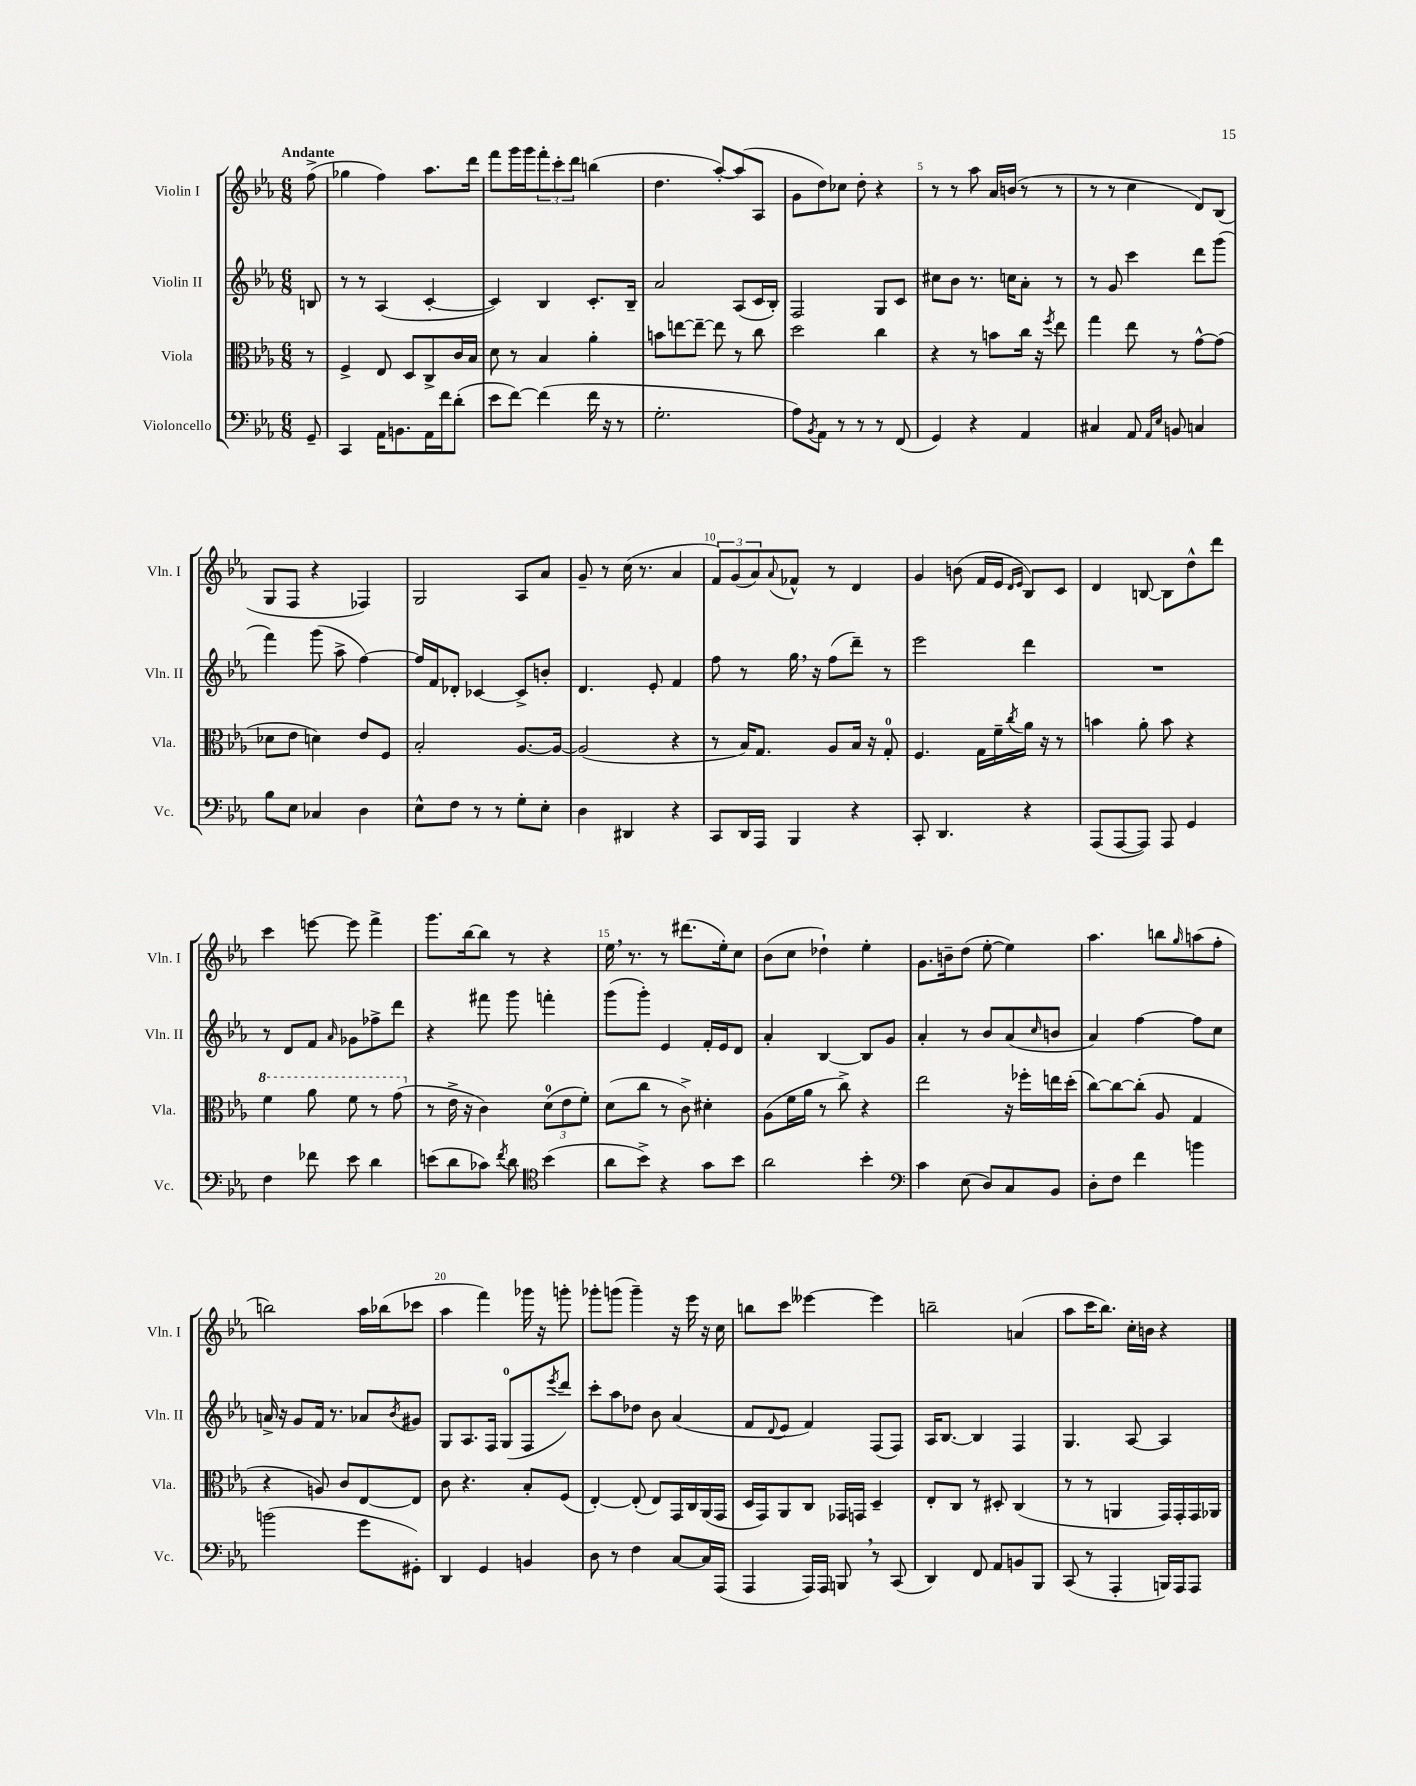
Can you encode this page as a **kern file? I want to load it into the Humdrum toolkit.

**kern	**kern	**kern	**kern
*part4	*part3	*part2	*part1
*staff4	*staff3	*staff2	*staff1
*I"Violoncello	*I"Viola	*I"Violin II	*I"Violin I
*I'Vc.	*I'Vla.	*I'Vln. II	*I'Vln. I
*clefF4	*clefC3	*clefG2	*clefG2
*k[b-e-a-]	*k[b-e-a-]	*k[b-e-a-]	*k[b-e-a-]
*M6/8	*M6/8	*M6/8	*M6/8
=	=	=	=
!	!	!	!LO:TX:a:B:t=Andante
8GG~/	8r	8Bn/	(8ff^\
=1	=1	=1	=1
4CC/	4F^/	8r	4gg-X\
.	.	8r	.
16AA-\KL	8E-/	(4A-/	4ff\)
8.BBn\	.	.	.
.	8D/L	.	.
16AA-\L	8C^/	[4c'/	8.aa-\L
16f\J	.	.	.
(8d'\J	16c/L	.	.
.	16B-/JJ	.	16ddd\Jk
=2	=2	=2	=2
8e-\L	8d\	4c/])	8fff\L
[8f\J)	8r	.	16ggg\L
.	.	.	16ggg\J
(4f\]	4B-/	4B-/	12fff'\
.	.	.	12ccc'\
.	.	.	12ddd\J
16f\	4a-'\	8.c'/L	(4bbn\
16r	.	.	.
8r	.	.	.
.	.	16B-~/Jk	.
=3	=3	=3	=3
2.G'\	8bn\L	2a-/	4.dd\
.	[8een\	.	.
.	8ee~\J_	.	.
.	8ee\]	.	[8aa-'/L)
.	8r	(8A-/L	(8aa-/]
.	8cc\	16c/L	8A-/J
.	.	16B-'/JJ)	.
=4	=4	=4	=4
8A-\L)	2dd\	2F/	8g\L
8qBB-/	.	.	.
8AA-\J	.	.	8dd\)
8r	.	.	8cc-X\J
8r	.	.	8dd'\
8r	4cc\	8G/L	4r
(8FF/	.	8c/J	.
=5	=5	=5	=5
4GG/)	4r	8cc#X\L	8r
.	.	8b-\J	8r
4r	8r	8.r	8aa-\
.	8bn\L	.	16a-/LL
.	.	16ccn\KL	(16bn/JJ
4AA-/	16cc\Jk	8a-'\J	8r
.	16r	.	.
.	8qff/	.	.
.	8ee-\	8r	8r
=6	=6	=6	=6
4C#X/	4gg\	8r	8r
.	.	8g/	8r
8AA-/	8ee-\	4ccc\	4cc\
16qqAA-/LL	.	.	.
16qqE-/JJ	.	.	.
8BBn/	8r	.	.
4Cn/	[8g^^\L	8ddd\L	8d/L)
.	(8g\J]	(8ggg\J	(8B-/J
!!LO:LB:g=z
=7	=7	=7	=7
8B-\L	8d-X\L	4fff\)	8G/L
8E-\J	8e-\J	.	8F/J
4C-X/	4dn\)	(8ggg\	4r
.	.	8aa-^\	.
4D\	8e-/L	[4ff\)	4F-X/)
.	8F/J	.	.
=8	=8	=8	=8
8E-^^\L	2B-'/	16ff/LL]	2G/
.	.	16f/J	.
8F\J	.	8d-X'/J	.
8r	.	[4c-X/	.
8r	.	.	.
8G'\L	[8.A-/L	8c-^/L]	8A-/L
8E-'\J	.	8bn'/J	8a-/J
.	16A-/Jk_	.	.
=9	=9	=9	=9
4D\	(2A-/]	4.d/	8g~/
.	.	.	8r
4DD#X/	.	.	(16cc\
.	.	.	8.r
.	.	8e-'/	.
4r	4r	4f/	4a-/
=10	=10	=10	=10
8CC/L	8r	8ff\	12f/L)
.	.	.	(12g/
16DD/L	16B-/KL)	8r	.
.	.	.	12a-/)
16AAA-/JJ	8.G/J	.	.
.	.	.	8qqa-/
4BBB-/	.	16gg,\	8f-X^^/J
.	.	16r	.
.	8A-/L	(8ff\L	8r
4r	16B-/Jk	8ddd~\J)	4d/
.	16r	.	.
.	8G'/	8r	.
=11	=11	=11	=11
8CC'/	4.F/	2eee-\	4g/
4.DD/	.	.	.
.	.	.	(8bn\
.	16G\LL	.	16f/LL
.	16f~\	.	16e-/JJ
.	.	.	16qqd/LL
.	8qcc/	.	16qqe-/JJ
4r	16a-\JJ	4ddd\	8B-/L)
.	16r	.	.
.	8r	.	8c/J
=12	=12	=12	=12
(8AAA-/L	4bn\	2.r	4d/
[8AAA-/	.	.	.
8AAA-/J])	8a-'\	.	[8Bn/
8AAA-/	8b\	.	8B\L]
4GG/	4r	.	8dd^^\
.	.	.	8ddd\J
!!LO:LB:g=z
=13	=13	=13	=13
*	*8va	*	*
4F\	4ff\	8r	4ccc\
.	.	8d/L	.
8f-X\	8aa-\	8f/J	[8eeen\
.	.	16qqa-/	.
8e-\	8ff\	8g-X\L	8eee\]
4d\	8r	8ff-X^\	4fff^\
.	(8gg\	8ddd\J	.
=14	=14	=14	=14
*	*X8va	*	*
(8en\L	8r	4r	8.ggg\L
8d\	16e-^\	.	.
.	16r	.	[16bb-\k
8c-X\J)	4c\)	8fff#X\	8bb-\J]
8qf/	.	.	.
8d\	.	8ggg\	8r
*clefC4	*	*	*
(4b-\	(12d\L	4fffn'\	4r
.	12e-\	.	.
.	12f'\J)	.	.
=15	=15	=15	=15
8a-\L	(8d\L	(8ggg\L	16ee-,\
.	.	.	8.r
8b-^\J)	8cc\J	8ggg'\J)	.
4r	8r	4e-/	8r
.	8c^\)	.	(8.ddd#X\L
8g\L	4d#X'\	16f'/LL	.
.	.	16e-/J	16ee-'\k)
8b-\J	.	8d/J	8cc\J
=16	=16	=16	=16
2a-\	(8A-\L	4a-'/	(8b-\L
.	16f\L	.	8cc\J
.	16a-\JJ	.	.
.	8r	[4B-/	4dd-X`\)
.	8cc^\)	.	.
4b-'\	4r	8B-/L]	4ee-'\
.	.	8g/J	.
=17	=17	=17	=17
*clefF4	*	*	*
4c\	2ee-\	4a-'/	8.g\L
.	.	.	16bn~\k
(8E-\	.	8r	(8dd\J
8D/L)	.	8b-/L	[8ee-'\
8C/	16r	(8a-/	4ee-\])
.	16ff-X'\LL	.	.
.	.	16qqcc/	.
8BB-/J	16een\	8bn/J	.
.	(16dd'\JJ	.	.
=18	=18	=18	=18
8D'\L	[8cc\L)	4a-/)	4.aa-\
8F\J	8cc\_	.	.
4f\	(8cc'\J]	[4ff\	.
.	8A-/	.	8bbn\L
.	.	.	16qqgg/
4bn\	4G/	8ff\L]	(8aan\
.	.	8cc\J	8ff'\J
!!LO:LB:g=z
=19	=19	=19	=19
(2bn\	4r	16an^/	2bbn\)
.	.	16r	.
.	.	8g/L	.
.	8An/)	16f/Jk	.
.	.	8.r	.
.	8c/L	.	.
8g\L	[8E-/	8a-X/L	16aa-\LL
.	.	.	(16bb-X\J
.	.	8qb-/	.
8GG#X'\J)	8E-/J]	8g#X/J	8ccc-X\J
=20	=20	=20	=20
4DD/	8c\	8G/L	4aa-\
.	4.r	8.A-/	.
4GG/	.	.	4fff\)
.	.	16F/Jk	.
.	.	(8G/L	.
4BBn/	8B-'/L	8F/	16ggg-X\
.	.	.	16r
.	.	8qeee-/	.
.	(8F/J	8ddd/J)	8gggn'\
=21	=21	=21	=21
8D\	[4E-'/)	8ccc'\L	8ggg-X'\L
8r	.	8aa-\	(8gggn\J
4F\	(8E-'/]	8dd-X\J	4ggg~\)
.	8E-/L)	8b-\	.
[8C/L	16GG/L	(4a-/	16r
.	16C/	.	16eee-\
16C/L]	(16AA-/	.	16r
(16AAA-/JJ	16GG/JJ	.	16cc\
=22	=22	=22	=22
4AAA-/	16D/LL	8f/L	8bbn\L
.	16GG/J)	.	.
.	.	8qqd/	.
.	8AA-/	8e-/J	8ccc\J
16AAA-/LL)	8C/J	4f/)	[4eee--X\
16AAA-/JJ	.	.	.
8BBBn,/	16GG-X/LL	.	.
.	16GGn/JJ	.	.
8r	4D~/	(8F/L	4eee--\]
(8CC/	.	8F/J)	.
=23	=23	=23	=23
4DD/)	8E-'/L	16A-/KL	2bbn~\
.	.	[8.B-/J	.
.	8C/J	.	.
8FF/	8r	4B-/]	.
8AA-/L	8D#X'/	.	.
8BBn/	(4C/	4F/	(4an/
8BBB-/J	.	.	.
=24	=24	=24	=24
(8CC/	8r	4.G/	8aa-\L
8r	8r	.	16ccc\K
.	.	.	8.bb-\J)
4AAA-'/	4AAn/	.	.
.	.	[8A-/	16cc'\LL
.	.	.	16bn\JJ
16BBBn/LL)	16GG/LL)	4A-/]	4r
16AAA-/J	16GG'/	.	.
8AAA-/J	16GG/	.	.
.	16AA-X/JJ	.	.
==	==	==	==
*-	*-	*-	*-
